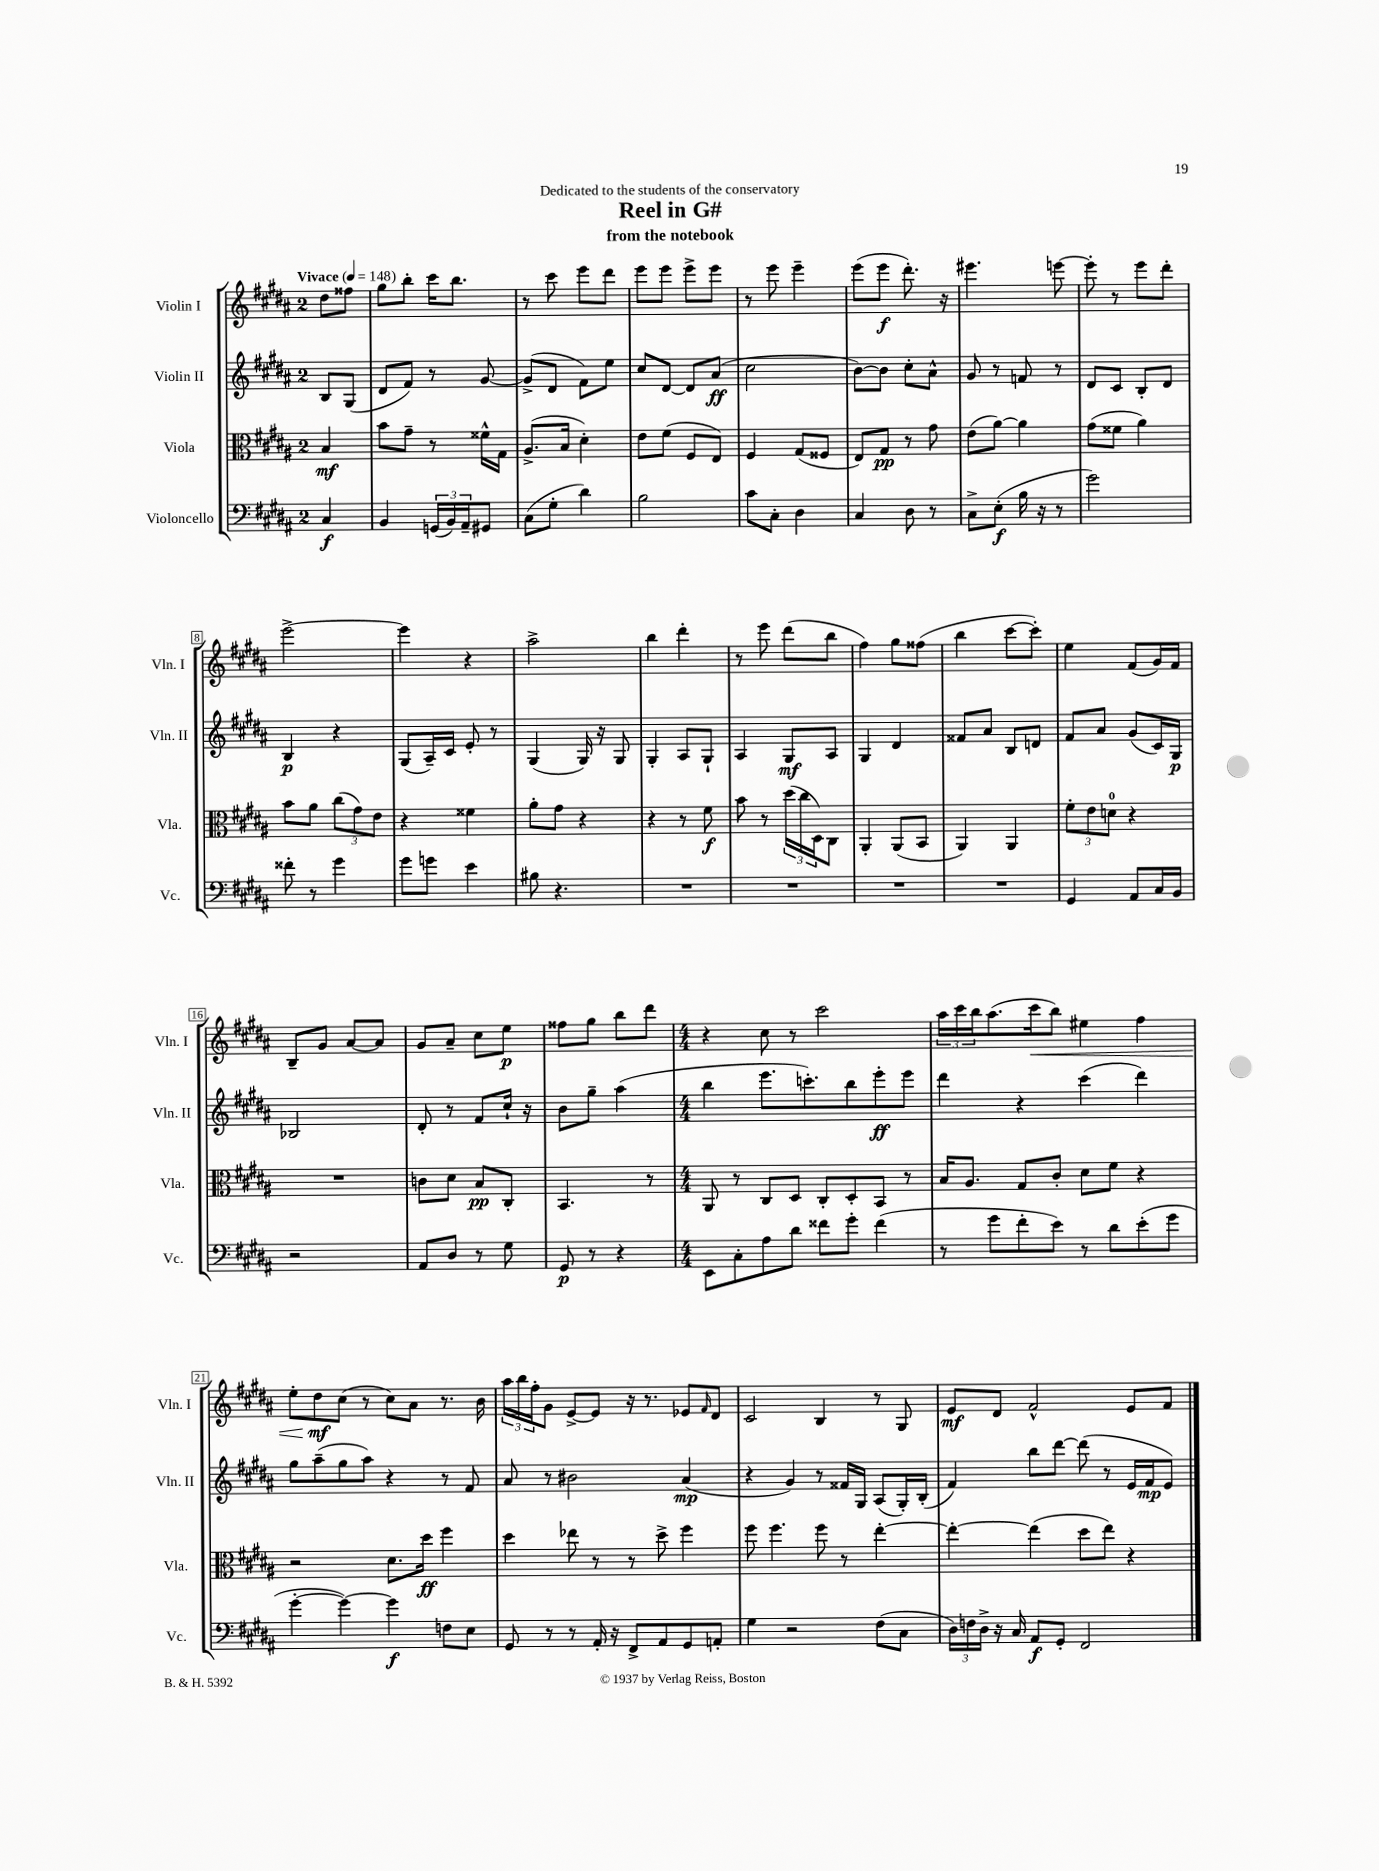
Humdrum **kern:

**kern	**kern	**kern	**kern
*staff4	*staff3	*staff2	*staff1
*clefF4	*clefC3	*clefG2	*clefG2
*k[f#c#g#d#a#]	*k[f#c#g#d#a#]	*k[f#c#g#d#a#]	*k[f#c#g#d#a#]
*M2/4	*M2/4	*M2/4	*M2/4
*MM148	*MM148	*MM148	*MM148
4C#/	4B/	8B/L	8dd#\L
.	.	(8G#/J	8ff##\J
=	=	=	=
4BB/	8b\L	8d#/L	8gg#\L
.	8g#~\J	8f#/J)	8bb'\J
(24GG/LL	8r	8r	16ccc#\LK
24BB/)	.	.	.
.	.	.	8.bb\J
24AA#~/J	.	.	.
8GG#/J	16f##^^\LL	[8g#/	.
.	16G#\JJ	.	.
=	=	=	=
(8C#\L	(8.A#^/L	(8g#^/]L	8r
8G#'\J	.	8d#/J	8ccc#\
.	16B/Jk	.	.
4d#\)	4d#'\)	8f#\L)	8eee\L
.	.	8ee\J	8ddd#\J
=	=	=	=
2B\	8e\L	8cc#/L	8eee\L
.	(8f#\J	[8d#/J	8eee\J
.	8F#/L	8d#/]L	8eee^\L
.	8E/J)	(8a#/J	8eee\J
=	=	=	=
8c#\L	4F#/	2cc#\	8r
8C#'\J	.	.	8eee\
4D#\	(8G#/L	.	4eee~\
.	8F##/J	.	.
=	=	=	=
4C#/	8E/L)	[8b\L)	(8eee\L
.	8G#/J	8b\]J	8eee\J
8D#\	8r	8cc#'\L	8.ddd#'\)
8r	8g#\	8a#^^\J	.
.	.	.	16r
=	=	=	=
8C#^\L	(8e\L	8g#/	4.eee#\
(8E'\J	[8a#\J)	8r	.
16B\	4a#\]	8f/	.
16r	.	.	.
8r	.	8r	[8eee\
=	=	=	=
2g#\)	(8g#\L	8d#/L	8eee'\]
.	8f##\J	8c#/J	8r
.	4a#\)	8B'/L	8eee\L
.	.	8d#/J	8ddd#'\J
=	=	=	=
8f##'\	8b\L	4B/	[2eee^\
8r	8a#\J	.	.
4g#\	(12cc#\L	4r	.
.	12g#\)	.	.
.	12e\J	.	.
=	=	=	=
8g#\L	4r	(8G#/L	4eee\]
8g\J	.	16A#~/L)	.
.	.	16c#/JJ	.
4e\	4f##\	8e'/	4r
.	.	8r	.
=	=	=	=
8B#\	8a#'\L	(4G#/	2aa#^\
4.r	8g#\J	.	.
.	4r	16G#/)	.
.	.	16r	.
.	.	8G#/	.
=	=	=	=
2r	4r	4G#'/	4bb\
.	8r	8A#/L	4ddd#'\
.	8f#\	8G#`/J	.
=	=	=	=
2r	8b\	4A#/	8r
.	8r	.	8eee\
.	(24dd#\LL	8G#/L	(8ddd#\L
.	24cc#\	.	.
.	24D#\J)	.	.
.	8C#\J	8A#/J	8bb\J
=	=	=	=
2r	4AA#'/	4G#/	4ff#\)
.	(8AA#/L	4d#/	8gg#\L
.	8BB/J	.	(8ff##\J
=	=	=	=
2r	4AA#/)	8f##/L	4bb\
.	.	8a#/J	.
.	4AA#/	8B/L	[8ccc#\L
.	.	8d/J	8ccc#'\]J)
=	=	=	=
4GG#/	12f#'\L	8f#/L	4ee\
.	12e\	.	.
.	.	8a#/J	.
.	12d\J	.	.
8AA#/L	4r	(8g#/L	(8f#/L
16C#/L	.	16c#/L)	16g#/L)
16BB/JJ	.	16G#/JJ	16f#/JJ
=	=	=	=
2r	2r	2B-/	8B~/L
.	.	.	8g#/J
.	.	.	[8a#/L
.	.	.	8a#/]J
=	=	=	=
8AA#/L	8c\L	8d#'/	8g#/L
8D#/J	8d#\J	8r	8a#~/J
8r	8B/L	8f#/L	8cc#\L
8G#\	8C#'/J	16cc#`/Jk	8ee\J
.	.	16r	.
=	=	=	=
8GG#/	4.BB/	8b\L	8ff##\L
8r	.	8gg#~\J	8gg#\J
4r	.	(4aa#\	8bb\L
.	8r	.	8ddd#\J
=	=	=	=
*M4/4	*M4/4	*M4/4	*M4/4
8EE\L	8AA#/	4bb\	4r
8C#'\	8r	.	.
8A#\	8C#/L	8.eee\L	8cc#\
8d#\J	8D#/J	.	8r
.	.	8.ccc'\)	.
8f##\L	8C#'/L	.	2ccc#\
8g#'\J	8D#'/	8bb\	.
(4f##\	8BB/J	8eee'\	.
.	8r	8eee\J	.
=	=	=	=
8r	16B/LK	4ddd#\	24aa#\LL
.	.	.	24ccc#\
.	8.A#/J	.	.
.	.	.	24bb\J
8g#\L	.	.	(8.aa#\
8f#'\	8G#/L	4r	.
.	.	.	16ccc#\k
8e\J)	8c#'/J	.	8bb\J)
8r	8d#\L	(4ccc#\	4ee#\
8d#\L	8f#\J	.	.
(8e'\	4r	4ddd#\)	4ff#\
8g#\J	.	.	.
=	=	=	=
[4g#'\	2r	8gg#\L	8ee'\L
.	.	(8aa#~\	8dd#\
4g#\_)	.	8gg#\	(8cc#\J
.	.	8aa#\J)	8r
4g#\]	8.d#\L	4r	8cc#\L)
.	.	.	8a#\J
.	16dd#\Jk	.	.
8F\L	4ff#\	8r	8.r
8E\J	.	8f#/	.
.	.	.	16b\
=	=	=	=
8GG#/	4dd#\	8a#/	24aa#\LL
.	.	.	24bb\
.	.	.	24ff#'\J
8r	.	8r	8g#\J
8r	8ee-\	2b#\	[8e^/L
16AA#'/	8r	.	8e/]J
16r	.	.	.
8FF#^/L	8r	.	16r
.	.	.	8.r
8AA#/	8dd#^\	.	.
8GG#/	4ff#\	(4a#/	8e-/L
.	.	.	16qqf#/
8AA'/J	.	.	8d#/J
=	=	=	=
4G#\	8ff#\	4r	2c#/
.	4.ff#\	.	.
2r	.	4g#/)	.
.	8ff#\	8r	4B/
.	8r	16f##/LL	.
.	.	16G#/JJ	.
(8F#\L	[4ee'\	(8A#/L	8r
8C#\J	.	16G#'/L)	8G#/
.	.	(16B'/JJ	.
=	=	=	=
24D#\LL)	4ee'\_	4f#/)	8e/L
24F\	.	.	.
24D#^\JJ	.	.	.
16r	.	.	8d#/J
16C#/	.	.	.
8AA#/L	(4ee\]	8bb\L	2f#^^/
8GG#'/J	.	[8ddd#\J	.
2FF#/	8dd#\L	(8ddd#\]	.
.	8ee\J)	8r	.
.	4r	16e/LL	8e/L
.	.	16f#/J	.
.	.	8e/J)	8f#/J
==	==	==	==
*-	*-	*-	*-
